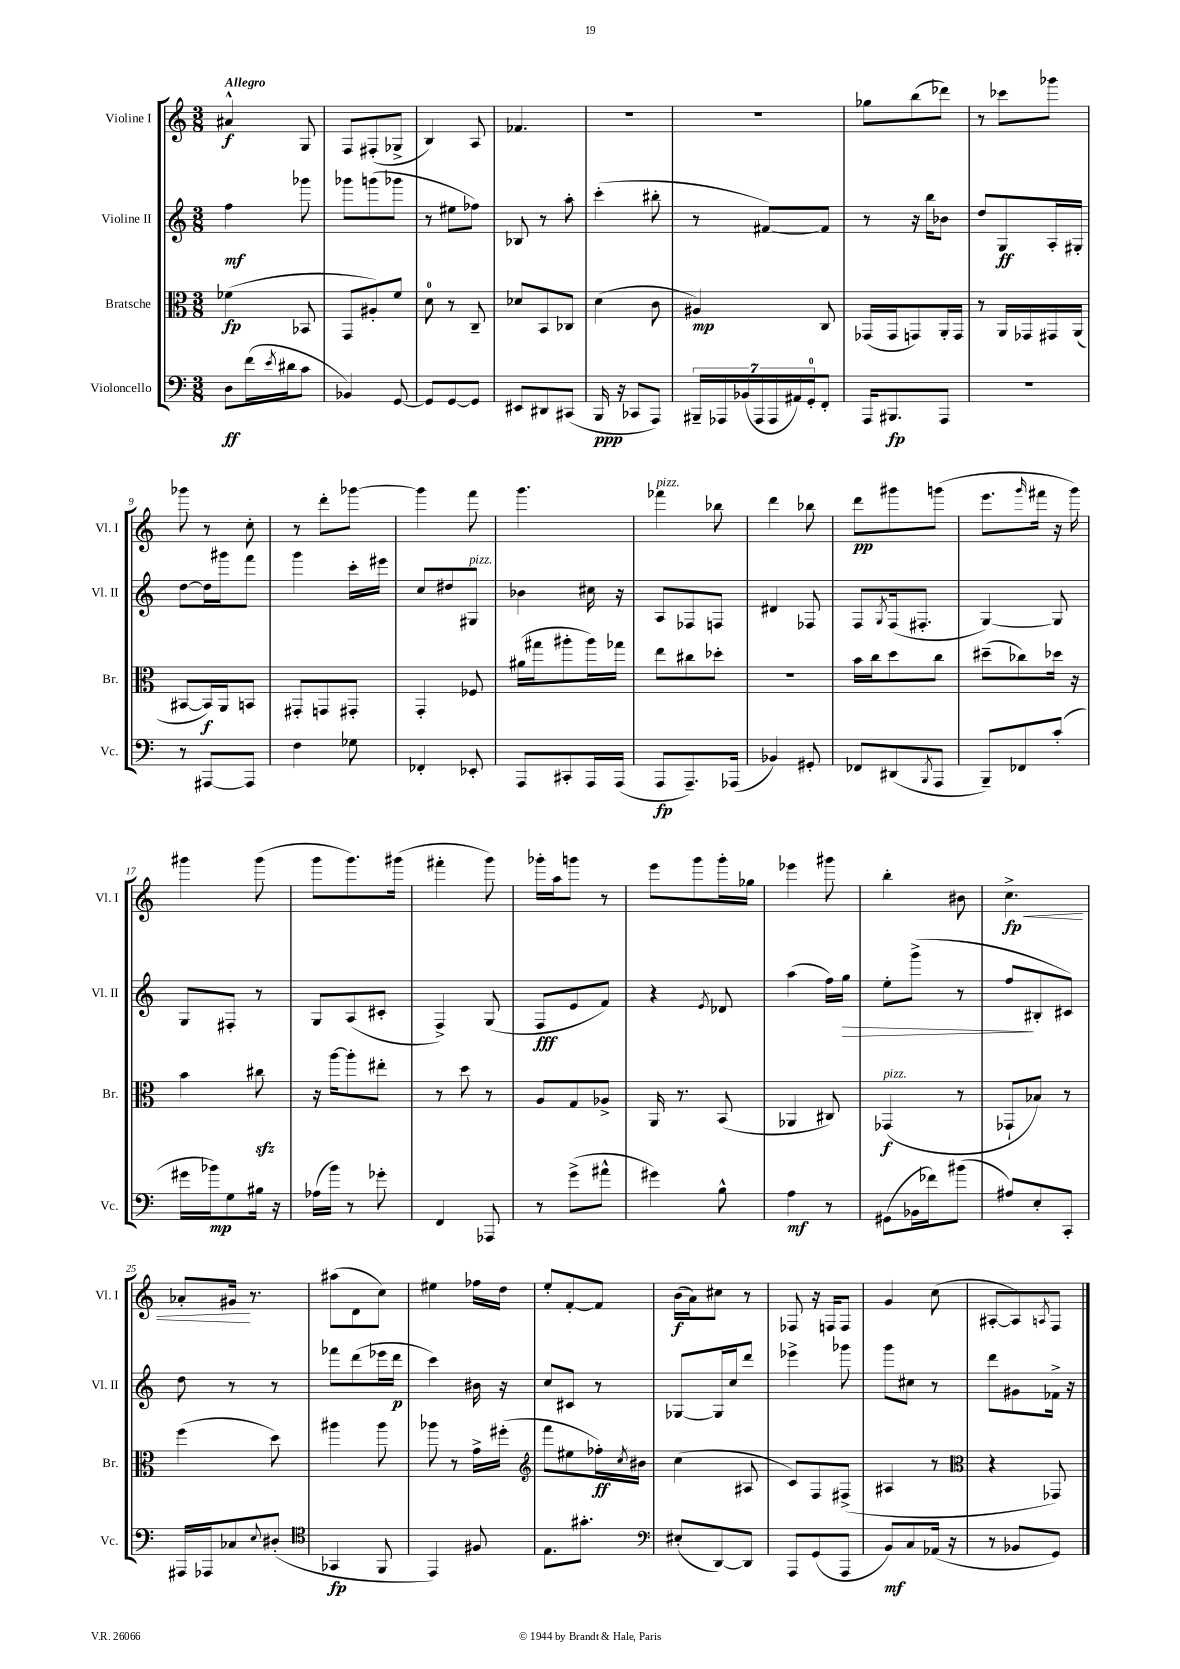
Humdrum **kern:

**kern	**kern	**kern	**kern
*staff4	*staff3	*staff2	*staff1
*clefF4	*clefC3	*clefG2	*clefG2
*k[]	*k[]	*k[]	*k[]
*M3/8	*M3/8	*M3/8	*M3/8
8D	(4f-	4ff	4a#^^
(16f	.	.	.
8qe	.	.	.
16d#	.	.	.
8c	8BB-	8ggg-	8G
=	=	=	=
4BB-)	8GG	8ggg-	8F
.	8A#')	(8ggg	(8F#'
[8GG	8f	8ggg-	8G-^
=	=	=	=
8GG]	8d	8r	4B)
[8GG	8r	8ee#	.
8GG]	8C~	8ff-)	8A
=	=	=	=
8EE#	8d-	8B-	4.f-
8DD#	8BB	8r	.
(8CC#	8C-	8aa'	.
=	=	=	=
16BBB	(4d	(4ccc'	4.r
16r	.	.	.
8CC-	.	.	.
8AAA)	8c	8bb#'	.
=	=	=	=
28BBB#~	4A#)	8r	4.r
28AAA-	.	.	.
(28BB-	.	.	.
28AAA-	.	.	.
.	.	[8f#)	.
28AAA-	.	.	.
28AA#)	.	.	.
28GG'	.	.	.
8FF'	8C	8f#]	.
=	=	=	=
16AAA	(16GG-	8r	8gg-
8.BBB#	16GG-	.	.
.	8GG)	16r	(8bb
.	.	16bb	.
8AAA	16AA'	8b-	8ddd-)
.	16GG	.	.
=	=	=	=
4.r	8r	8dd	8r
.	16AA	8G	8ccc-
.	16GG-	.	.
.	16GG#	16A'	8ggg-
.	(16AA	16G#'	.
=	=	=	=
8r	[8BB#	[8dd	8ggg-
[8AAA#	16BB#])	16dd]	8r
.	16AA	16ggg#	.
8AAA#]	8BB	8fff	8cc'
=	=	=	=
4F	8GG#'	4ggg	8r
.	8GG	.	8ddd'
8G-	8GG#'	16ccc'	[8ggg-
.	.	16eee#	.
=	=	=	=
4FF-'	4GG'	8cc	4ggg-]
.	.	8dd#	.
8EE-'	8F-	8G#	8fff
=	=	=	=
8AAA	(16a#	4b-	4.ggg
.	16gg#	.	.
8CC#'	8aa#'	.	.
16AAA	16aa#)	16cc#	.
(16AAA	16gg-	16r	.
=	=	=	=
8AAA	8ee	8A	4fff-
8.AAA~)	8cc#	8F-	.
.	8dd-'	8F	8bb-
(16AAA-	.	.	.
=	=	=	=
4BB-)	4.r	4d#	4ddd
8GG#'	.	8F-	8bb-
=	=	=	=
8FF-	16b	8F	8ddd
.	16cc	.	.
.	.	8qG	.
(8DD#	8dd	(16F	8ggg#
.	.	8.F#'	.
8qBBB	.	.	.
8AAA	8cc	.	(8ggg
=	=	=	=
8BBB~)	(8dd#~	[4G)	8.eee
8FF-	8cc-)	.	.
.	.	.	16qqggg
.	.	.	16fff#
(8c'	16dd-	8G]	16r
.	16r	.	16ggg)
=	=	=	=
16g#	4b	8G	4ggg#
16b-)	.	.	.
8G	.	8F#'	.
16B#	8cc#	8r	(8ggg#
16r	.	.	.
=	=	=	=
(16A-	16r	8G	8ggg
16b)	[16aa	.	.
8r	8aa']	(8A	8.ggg)
8g-'	8ee#'	8c#'	.
.	.	.	(16ggg#
=	=	=	=
4FF	8r	4F^)	4fff#'
.	8dd	.	.
8AAA-	8r	(8G	8ggg)
=	=	=	=
8r	8A	8F	16ggg-'
.	.	.	16aa
(8g^	8G	8e	8ggg
8a#^^	8A-^	8f)	8r
=	=	=	=
4g#)	16AA	4r	8eee
.	8.r	.	.
.	.	.	8ggg
.	.	8qe	.
8B^^	(8BB	8d-	16ggg'
.	.	.	16gg-
=	=	=	=
4A	4AA-	(4aa	4eee-
8r	8C#)	16ff)	8ggg#
.	.	16gg	.
=	=	=	=
(8GG#	(4GG-	8ee'	4bb'
16BB-	.	(8ggg^	.
16f-)	.	.	.
(8b#	8r	8r	8b#
=	=	=	=
8A#)	8GG-`	8ff	4.cc^
8E'	8B-)	8B#'	.
8CC'	8r	8c#)	.
=	=	=	=
16AAA#	(4ff	8dd	8a-'
16AAA-	.	.	.
8C-	.	8r	16g#
.	.	.	8.r
8qqE	.	.	.
(8D#'	8dd)	8r	.
=	=	=	=
*clefC4	*	*	*
4GG-	4aa#	8fff-	(8aa#
.	.	(8ddd	8d
8FF	8aa#	16eee-	8cc)
.	.	16ddd	.
=	=	=	=
4EE)	8aa-	4ccc)	4ee#
.	8r	.	.
8F#	16g^	16b#	16ff-
.	(16ff#'	16r	16dd
=	=	=	=
*	*clefG2	*	*
8.E	8fff	8cc	8ee'
.	8ee#	8c#	[8f'
8.g#'	.	.	.
.	16ff-')	8r	8f]
.	8qcc	.	.
.	16b#	.	.
=	=	=	=
*clefF4	*	*	*
(8E#'	(4cc	[8G-	(16b
.	.	.	16a)
[8DD)	.	16G-]	8cc#
.	.	16cc	.
8DD]	8A#	8ddd	8r
=	=	=	=
8AAA	8c)	4eee-^	8F-
(8GG	8F	.	16r
.	.	.	16F
8AAA	(8F#^	8ggg-	8F
=	=	=	=
8BB)	4A#	8ggg	4g
8C	.	8cc#	.
(16AA-	8r	8r	(8cc
16r	.	.	.
=	=	=	=
*	*clefC3	*	*
8r	4r	8ddd	[8A#'
8BB-	.	8g#	8A#])
.	.	.	8qA
8GG)	8GG-)	16f-^	8F
.	.	16r	.
==	==	==	==
*-	*-	*-	*-
